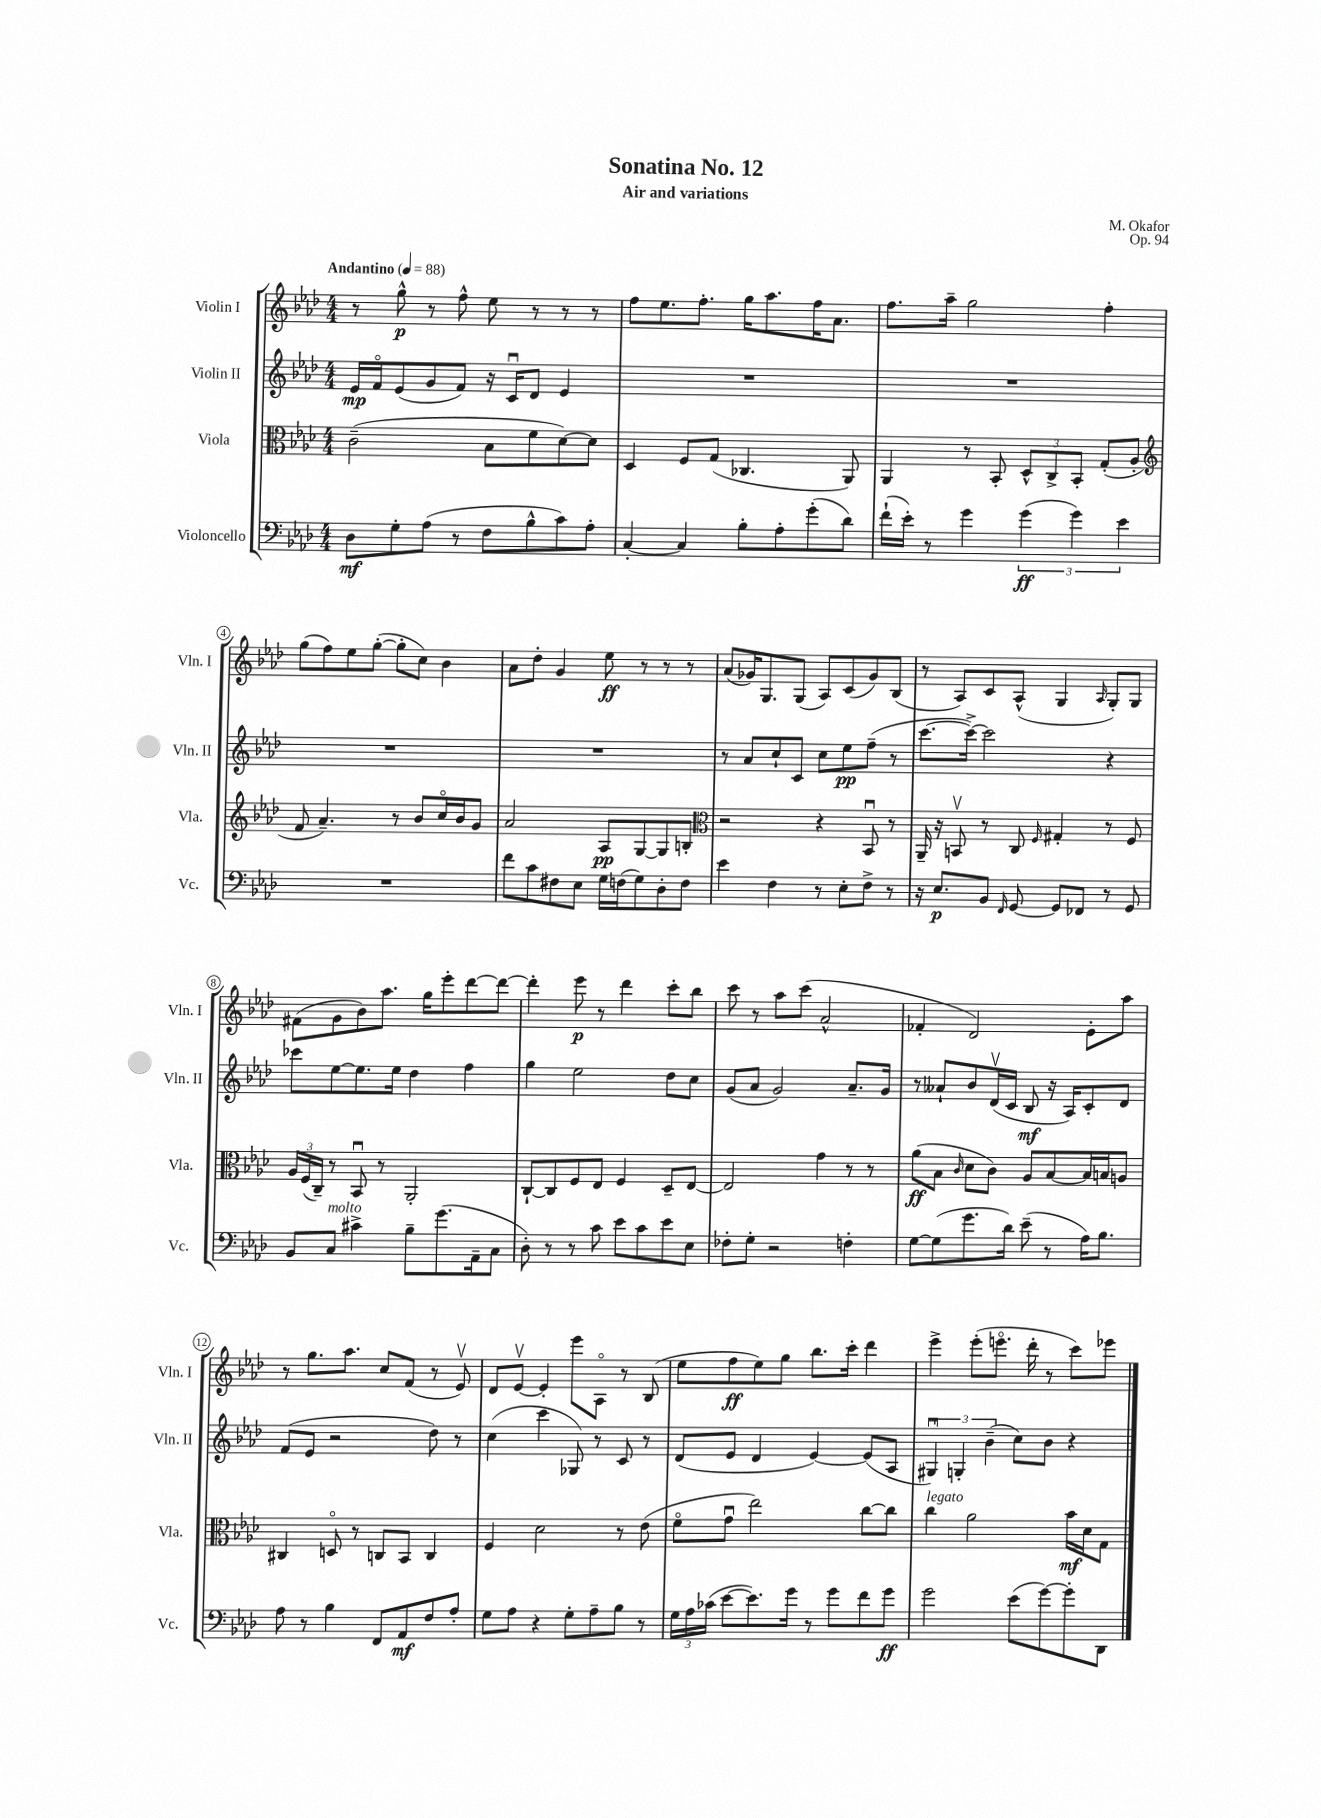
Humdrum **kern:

**kern	**dynam	**kern	**dynam	**kern	**dynam	**kern	**dynam
*part4	*part4	*part3	*part3	*part2	*part2	*part1	*part1
*staff4	*staff4	*staff3	*staff3	*staff2	*staff2	*staff1	*staff1
*I"Violoncello	*	*I"Viola	*	*I"Violin II	*	*I"Violin I	*
*I'Vc.	*	*I'Vla.	*	*I'Vln. II	*	*I'Vln. I	*
*clefF4	*	*clefC3	*	*clefG2	*	*clefG2	*
*k[b-e-a-d-]	*	*k[b-e-a-d-]	*	*k[b-e-a-d-]	*	*k[b-e-a-d-]	*
*M4/4	*	*M4/4	*	*M4/4	*	*M4/4	*
*MM88	*	*MM88	*	*MM88	*	*MM88	*
=1	=1	=1	=1	=1	=1	=1	=1
!	!	!	!	!	!	!LO:TX:a:B:t=Andantino	!
8D-\L	mf	(2c~\	.	16e-/LL	mp	8r	.
.	.	.	.	16f/J	.	.	.
8G'\	.	.	.	(8e-/	.	8gg^^\	p
(8A-\J	.	.	.	8g/	.	8r	.
8r	.	.	.	8f/J)	.	8ff^^\	.
8F\L	.	8B-\L	.	16r	.	8ee-\	.
.	.	.	.	16cu/KL	.	.	.
8B-^^\	.	8f\	.	8d-/J	.	8r	.
8c\)	.	[8d-\)	.	4e-/	.	8r	.
8A-'\J	.	8d-\J]	.	.	.	8r	.
=2	=2	=2	=2	=2	=2	=2	=2
[4C'/	.	4D-/	.	1r	.	8ff\L	.
.	.	.	.	.	.	8.ee-\	.
4C/]	.	8F/L	.	.	.	.	.
.	.	.	.	.	.	8.ff'\J	.
.	.	(8G/J	.	.	.	.	.
8B-'\L	.	4.C-X/	.	.	.	16gg\KL	.
.	.	.	.	.	.	8.aa-\	.
8A-'\	.	.	.	.	.	.	.
(8g'\	.	.	.	.	.	16ff\K	.
.	.	.	.	.	.	8.a-\J	.
8d-\J)	.	8AA-/)	.	.	.	.	.
=3	=3	=3	=3	=3	=3	=3	=3
(16f`\LL	.	4AA-/	.	1r	.	8.ff\L	.
16e-'\JJ)	.	.	.	.	.	.	.
8r	.	.	.	.	.	.	.
.	.	.	.	.	.	16aa-~\Jk	.
4g\	.	8r	.	.	.	2gg\	.
.	.	8BB-'/	.	.	.	.	.
(6g\	ff	12D-^^/L	.	.	.	.	.
.	.	12C^/	.	.	.	.	.
6g\)	.	12BB-'/J	.	.	.	.	.
.	.	(8G'/L	.	.	.	4ff'\	.
6e-\	.	.	.	.	.	.	.
.	.	8A-'/J	.	.	.	.	.
!!LO:LB:g=z
=4	=4	=4	=4	=4	=4	=4	=4
*	*	*clefG2	*	*	*	*	*
1r	.	8f/	.	1r	.	(8gg\L	.
.	.	4.a-~/)	.	.	.	8ff\)	.
.	.	.	.	.	.	8ee-\	.
.	.	.	.	.	.	([8gg'\J	.
.	.	8r	.	.	.	8gg'\L]	.
.	.	8b-/L	.	.	.	8cc\J)	.
.	.	16cc/L	.	.	.	4b-\	.
.	.	16b-/J	.	.	.	.	.
.	.	8g/J	.	.	.	.	.
=5	=5	=5	=5	=5	=5	=5	=5
8f\L	.	2a-/	.	1r	.	8a-\L	.
8c\	.	.	.	.	.	8dd-'\J	.
8F#X\	.	.	.	.	.	4g/	.
8E-\J	.	.	.	.	.	.	.
16G\LL	.	8A-/L	pp	.	.	8ee-\	ff
(16Fn\J	.	.	.	.	.	.	.
8G\)	.	[8G/	.	.	.	8r	.
8D-'\	.	8G/]	.	.	.	8r	.
8F\J	.	8Bn'/J	.	.	.	8r	.
=6	=6	=6	=6	=6	=6	=6	=6
*	*	*clefC3	*	*	*	*	*
4e-\	.	2r	.	8r	.	(8a-/L	.
.	.	.	.	8a-/L	.	16g-X/K)	.
.	.	.	.	.	.	8.G/	.
4F\	.	.	.	8cc`/	.	.	.
.	.	.	.	8c/J	.	(8G/J	.
8r	.	4r	.	8cc\L	.	8A-/L)	.
8E-'\L	.	.	.	8ee-\	pp	(8c/	.
8F^\J	.	8BB-u/	.	(8ff~\J	.	8g-/)	.
8r	.	8r	.	8r	.	(8B-/J	.
=7	=7	=7	=7	=7	=7	=7	=7
16r	.	16AA-~/	.	[8.ccc\L	.	8r	.
8.E-/L	p	16r	.	.	.	.	.
.	.	8BBnv/	.	.	.	8A-/L)	.
.	.	.	.	16ccc^\Jk_)	.	.	.
8BB-/J	.	8r	.	2ccc\]	.	8c/	.
16qqFF/	.	.	.	.	.	.	.
[8GG/	.	8C/	.	.	.	(8A-^^/J	.
.	.	16qqF/	.	.	.	.	.
8GG/L]	.	4G#X'/	.	.	.	4G/	.
8FF-X/J	.	.	.	.	.	.	.
.	.	.	.	.	.	16qqA-/	.
8r	.	8r	.	4r	.	8G'/L)	.
8GG/	.	8F/	.	.	.	8G/J	.
!!LO:LB:g=z
=8	=8	=8	=8	=8	=8	=8	=8
8BB-/L	.	24A-/LL	.	8ccc-X\L	.	(8f#X\L	.
.	.	(24F/	.	.	.	.	.
.	.	24C~/JJ)	.	.	.	.	.
!LO:TX:a:i:t=molto	!	!	!	!	!	!	!
8C/J	.	8r	.	[8ee-\	.	8g\	.
4c#X^\	.	8BB-u/	.	8.ee-\]	.	8b-\)	.
.	.	8r	.	.	.	8.aa-\J	.
.	.	.	.	16ee-\Jk	.	.	.
8B-~\L	.	2AA-'/	.	4dd-\	.	.	.
.	.	.	.	.	.	16gg\KL	.
(8.g\	.	.	.	.	.	8eee-'\	.
.	.	.	.	4ff\	.	[8ddd-\	.
16AA-~\k	.	.	.	.	.	.	.
8C\J	.	.	.	.	.	8ddd-\J_	.
=9	=9	=9	=9	=9	=9	=9	=9
8D-'\)	.	[8C`/L	.	4gg\	.	4ddd-'\]	.
8r	.	8C/]	.	.	.	.	.
8r	.	8F/	.	2ee-\	.	8eee-\	p
8c\	.	8E-/J	.	.	.	8r	.
8e-\L	.	4F/	.	.	.	4ddd-\	.
8c\	.	.	.	.	.	.	.
8e-\	.	8D-~/L	.	8dd-\L	.	8ccc'\L	.
8E-\J	.	[8E-/J	.	8cc\J	.	8bb-\J	.
=10	=10	=10	=10	=10	=10	=10	=10
8F-X'\L	.	2E-/]	.	(8g/L	.	8ccc\	.
8G'\J	.	.	.	8a-/J	.	8r	.
2r	.	.	.	2g/)	.	8aa-\L	.
.	.	.	.	.	.	(8ccc\J	.
.	.	4g\	.	.	.	2a-^^/	.
4Fn'\	.	8r	.	8.a-~/L	.	.	.
.	.	8r	.	.	.	.	.
.	.	.	.	16g/Jk	.	.	.
=11	=11	=11	=11	=11	=11	=11	=11
[8G\L	.	(8a-\L	ff	8r	.	4f-X'/	.
(8G\]	.	8B-\J	.	8a--X`/L	.	.	.
.	.	16qqc/	.	.	.	.	.
8.g\	.	8d-\L	.	8b-/	.	2d-/)	.
.	.	8c\J)	.	(16d-v/L	.	.	.
16d-\Jk)	.	.	.	16c/JJ	.	.	.
(8e-~\	.	8A-/L	.	8B-/	mf	.	.
8r	.	[8B-/	.	16r	.	.	.
.	.	.	.	16A-/KL)	.	.	.
16A-\KL)	.	16B-/L]	.	8c'/	.	8e-'\L	.
8.B-\J	.	16Bn/J	.	.	.	.	.
.	.	8An/J	.	8d-/J	.	8aa-\J	.
!!LO:LB:g=z
=12	=12	=12	=12	=12	=12	=12	=12
8A-\	.	4C#X/	.	(8f/L	.	8r	.
8r	.	.	.	8e-/J	.	8.gg\L	.
4B-\	.	8Dn/	.	2r	.	.	.
.	.	.	.	.	.	8.aa-\J	.
.	.	8r	.	.	.	.	.
8FF/L	.	8Cn/L	.	.	.	8cc/L	.
8AA-/	mf	8BB-/J	.	.	.	(8f/J	.
8F/	.	4C/	.	8dd-\)	.	8r	.
8A-'/J	.	.	.	8r	.	8e-v/)	.
=13	=13	=13	=13	=13	=13	=13	=13
8G\L	.	4F/	.	(4cc\	.	8d-/L	.
8A-\J	.	.	.	.	.	[8e-v/J	.
4r	.	2d-\	.	4ccc\	.	4e-'/]	.
8G'\L	.	.	.	8G-X/)	.	8eee-\L	.
8A-~\	.	.	.	8r	.	8A-\J	.
8B-\J	.	8r	.	8c/	.	8r	.
8r	.	(8e-\	.	8r	.	(8B-/	.
=14	=14	=14	=14	=14	=14	=14	=14
24G\LL	.	8f\L	.	(8d-/L	.	8ee-\L	.
24A-\	.	.	.	.	.	.	.
(24c-X\JJ	.	.	.	.	.	.	.
[8e-\L	.	8gu\J	.	8e-/J	.	8ff\	ff
8.e-\])	.	2ee-\)	.	4d-/	.	8ee-\)	.
.	.	.	.	.	.	8gg\J	.
16g\Jk	.	.	.	.	.	.	.
8r	.	.	.	[4e-/)	.	8.bb-\L	.
8g\L	.	.	.	.	.	.	.
.	.	.	.	.	.	16ccc'\Jk	.
8f\	.	[8cc\L	.	(8e-/L]	.	4ddd-\	.
8g\J	ff	8cc\J]	.	8A-/J	.	.	.
=15	=15	=15	=15	=15	=15	=15	=15
!	!	!LO:TX:a:i:t=legato	!	!	!	!	!
2g\	.	4cc\	.	6G#Xu/)	.	4eee-^\	.
.	.	.	.	6Gn'/	.	.	.
.	.	2a-\	.	.	.	(8eee-'\L	.
.	.	.	.	(6b-~\	.	.	.
.	.	.	.	.	.	8.eeen\J	.
(8e-\L	.	.	.	8cc\L)	.	.	.
.	.	.	.	.	.	16ddd-'\	.
[8g\)	.	.	.	8b-\J	.	8r	.
8g'\]	.	16b-\LL	mf	4r	.	8ccc\L)	.
.	.	16d-\J	.	.	.	.	.
8DD-\J	.	8G\J	.	.	.	8eee-X\J	.
==	==	==	==	==	==	==	==
*-	*-	*-	*-	*-	*-	*-	*-
